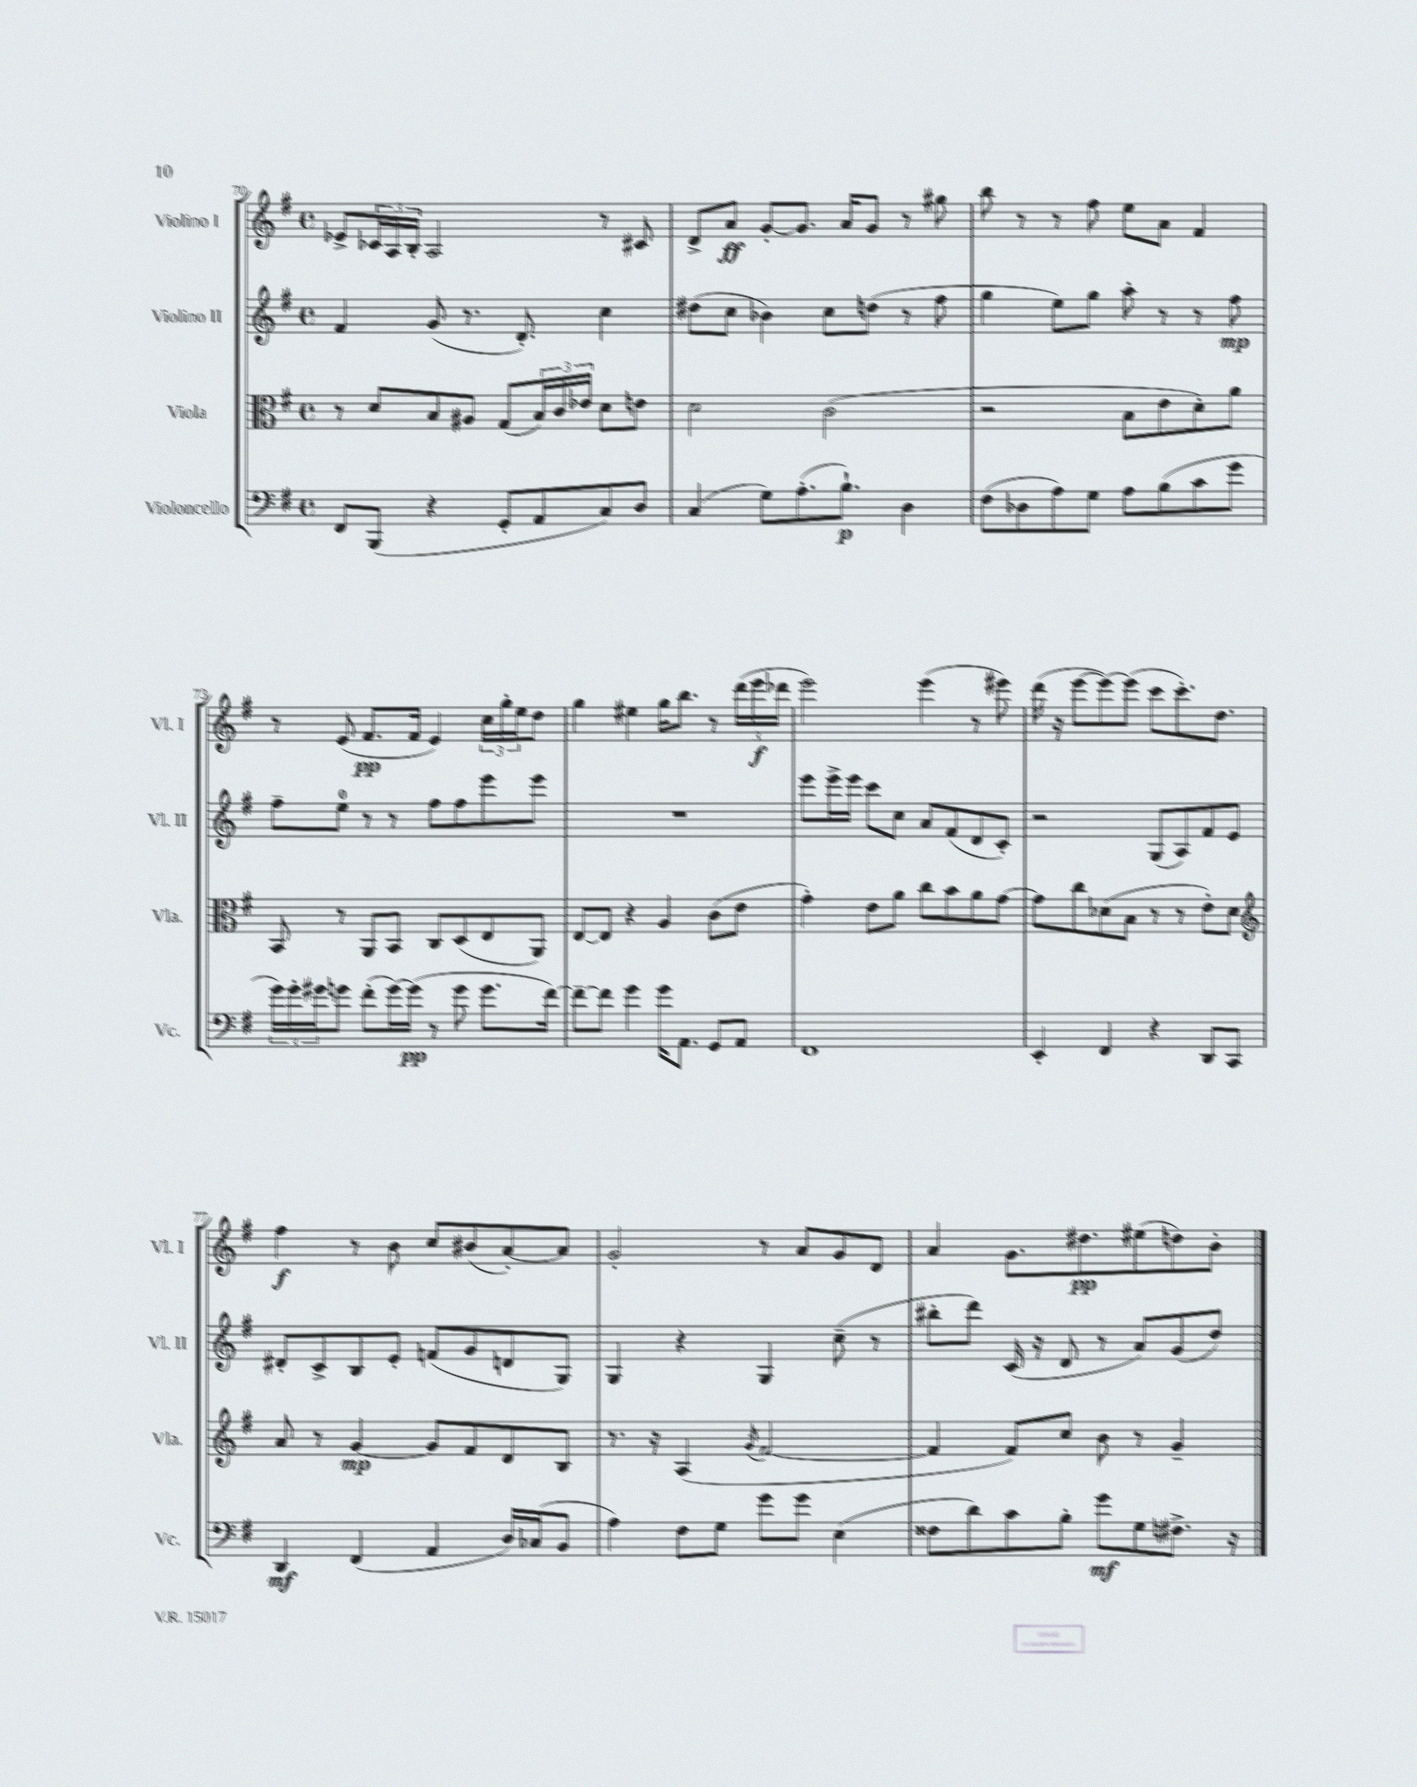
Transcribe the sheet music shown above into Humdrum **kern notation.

**kern	**kern	**kern	**kern
*staff4	*staff3	*staff2	*staff1
*clefF4	*clefC3	*clefG2	*clefG2
*k[f#]	*k[f#]	*k[f#]	*k[f#]
*M4/4	*M4/4	*M4/4	*M4/4
*met(c)	*met(c)	*met(c)	*met(c)
8FF#	8r	4f#	8e-^
(8BBB	8d	.	24c-
.	.	.	24A
.	.	.	24B'
4r	8B	(8g	2A
.	8A#	8.r	.
8GG'	(8G	.	.
.	.	8.d')	.
8AA	24B)	.	.
.	24c	.	.
.	24e-	.	.
8C)	8d	4cc	8r
8D	8e	.	8c#
=	=	=	=
(4C	2d	(8dd#	8d^
.	.	8cc	8a
8G)	.	4b-)	[8g'
(8.A'	.	.	8.g]
.	(2c	8cc	.
8.B`)	.	.	16a
.	.	(8dd	8g
4D	.	8r	8r
.	.	8ff#	8gg#
=	=	=	=
(8F#	2r	4gg	8bb
8D-	.	.	8r
8A)	.	8ee)	8r
8G	.	8gg	8ff#
8A	8B	8aa'	8ee
(8B	8e	8r	8a
8c	8d')	8r	4f#
8g	8a	8ff#	.
=	=	=	=
24g)	8BB	8ff#~	8r
24g'	.	.	.
24g#	.	.	.
8g	8r	8ee	(8e
(8f#'	8AA	8r	8.f#
[16g)	8BB	8r	.
(16g]	.	.	16f#
8r	8C	8ff#	4e)
8g	(8D	8ff#	.
8.g	8E	8eee	24cc
.	.	.	24gg'
.	.	.	24ee
.	8AA)	8eee	8dd
[16f#)	.	.	.
=	=	=	=
8f#~_	[8E	1r	4gg
8f#]	8E]	.	.
4g	4r	.	4ee#
16g	4A	.	16gg
8.AA	.	.	8.bb
8GG	(8c	.	8r
8AA	8e	.	(24ddd
.	.	.	24eee
.	.	.	24ddd-
=	=	=	=
1FF#	4g')	8eee	2eee)
.	.	16eee^	.
.	.	16eee	.
.	8e	8ccc	.
.	8a	8cc	.
.	8cc	8a	(4eee
.	8b	(8f#	.
.	8a	8d	8r
.	[8g	8c')	8eee#)
=	=	=	=
4EE'	8g]	2r	(16ddd
.	.	.	16r
.	8cc	.	[8eee
4FF#	(8d-	.	8eee_)
.	8B	.	(8eee]
4r	8r	(8G	8ccc
.	8r	8A)	8.ccc')
8DD	8e')	8f#	.
.	.	.	8.dd
8CC	8d-	8e	.
=	=	=	=
*	*clefG2	*	*
4DD	8a	8d#'	4ff#
.	8r	8c^	.
(4FF#	[4g	8B	8r
.	.	8e'	8b
4AA	8g]	(8f	8cc
.	8f#	8g	(8b#
16D)	8d	8d	[8a')
(16C-	.	.	.
8BB	8B	8G)	8a]
=	=	=	=
4A)	8.r	4G	2g'
.	16r	.	.
8F#	(4A	4r	.
8G	.	.	.
.	8qg	.	.
8g	[2f#	4G	8r
8g	.	.	8a
(4E	.	(8cc~	8g
.	.	8r	8d
=	=	=	=
8F##	4f#]	8bb#'	4a
8d)	.	8ddd)	.
8c	8f#)	(16c	8.g
.	.	16r	.
8B'	8cc	8d	.
.	.	.	8.dd#
8g	8b	8r	.
8G	8r	8a)	(8ee#
8.F#^	4g~	(8g	8dd)
.	.	8dd)	8b'
16r	.	.	.
==	==	==	==
*-	*-	*-	*-
